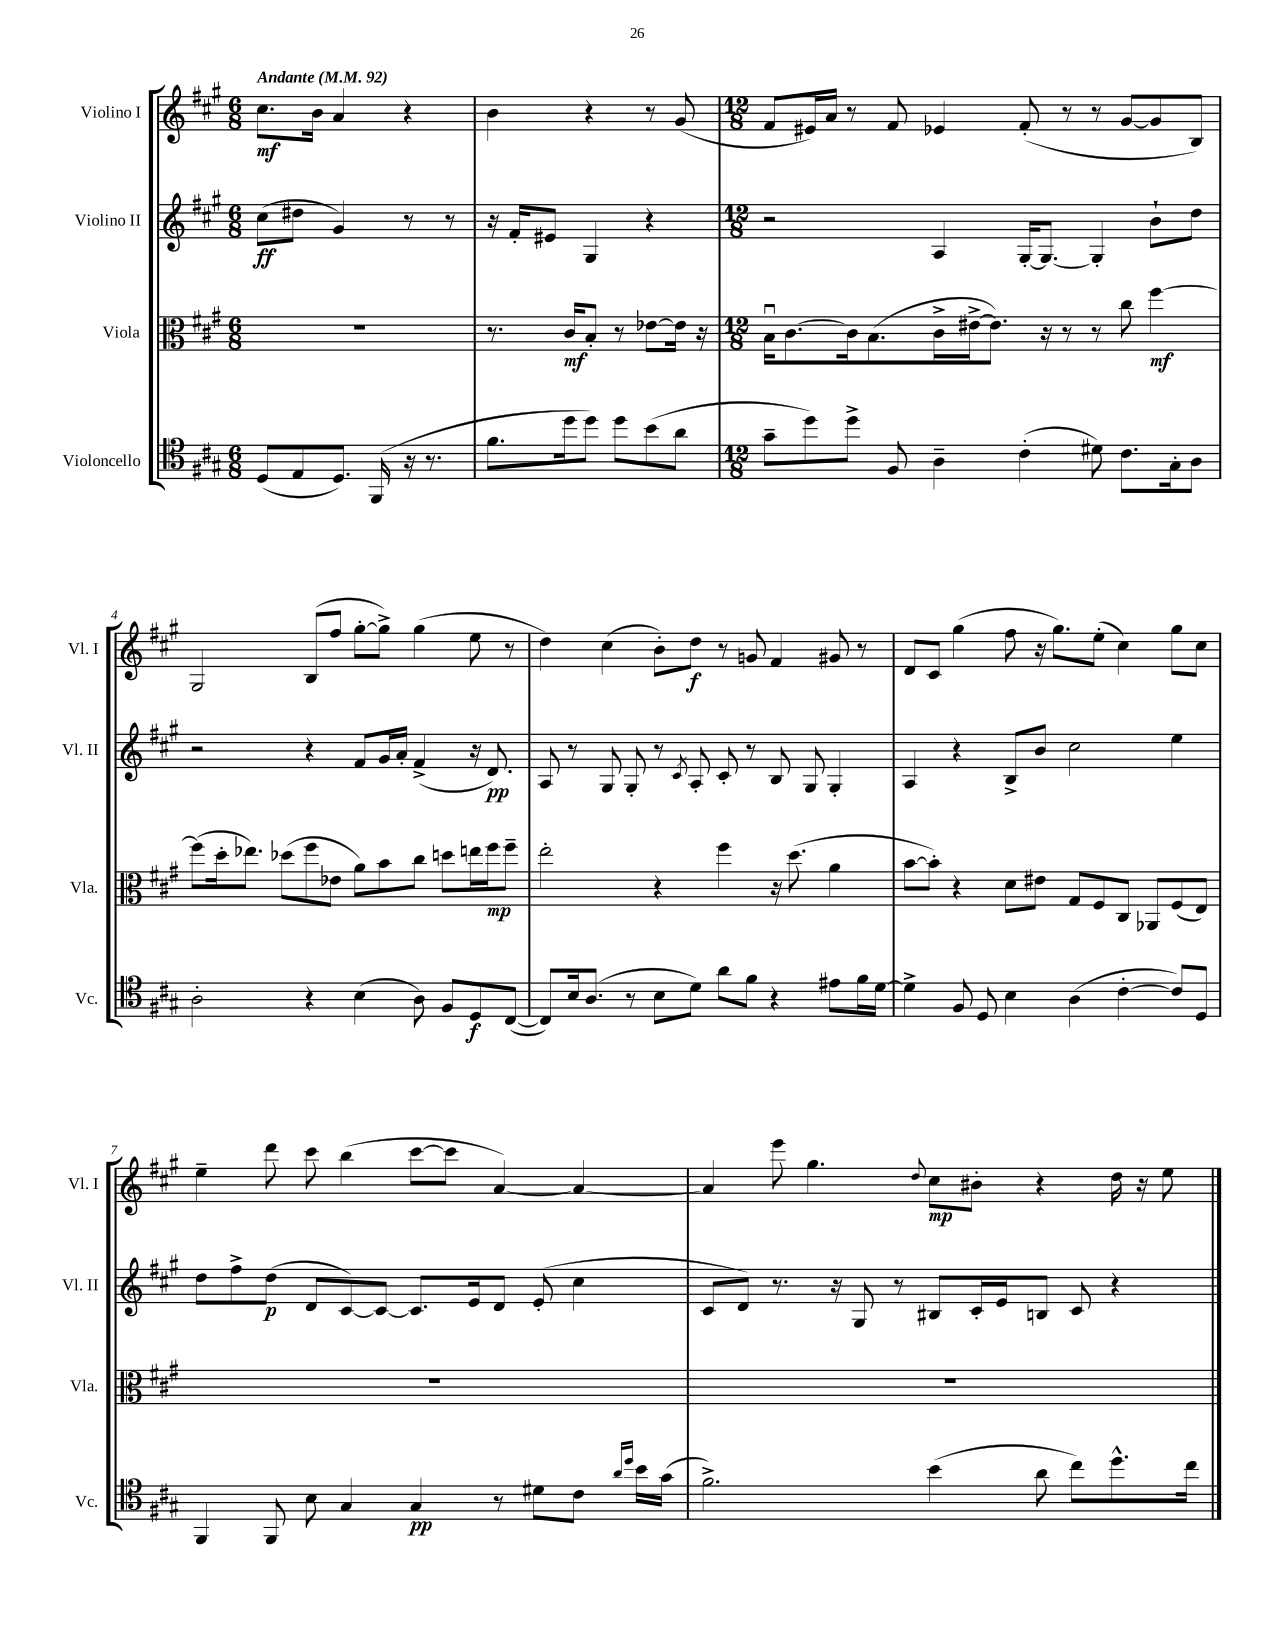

**kern	**kern	**kern	**kern
*staff4	*staff3	*staff2	*staff1
*clefC4	*clefC3	*clefG2	*clefG2
*k[f#c#g#]	*k[f#c#g#]	*k[f#c#g#]	*k[f#c#g#]
*M6/8	*M6/8	*M6/8	*M6/8
*MM92	*MM92	*MM92	*MM92
(8D	2.r	(8cc#	8.cc#
8E	.	8dd#	.
.	.	.	16b
8.D)	.	4g#)	4a
(16FF#	.	.	.
16r	.	8r	4r
8.r	.	.	.
.	.	8r	.
=	=	=	=
8.f#	8.r	16r	4b
.	.	16f#'	.
.	.	8e#	.
16dd	16c#	.	.
8dd)	8B'	4G#	4r
8dd	8r	.	.
(8b	[8e-	4r	8r
8a	16e-]	.	(8g#
.	16r	.	.
=	=	=	=
*M12/8	*M12/8	*M12/8	*M12/8
8g#~	16Bu	2r	8f#
.	[8.c#	.	.
8dd)	.	.	16e#)
.	.	.	16a
8dd^	16c#]	.	8r
.	(8.B	.	.
8F#	.	.	8f#
4A~	16c#^	4A	4e-
.	[16e#^	.	.
.	8.e#])	.	.
(4c#'	.	[16G#'	(8f#'
.	16r	8.G#_	.
.	8r	.	8r
8d#)	8r	4G#']	8r
8.c#	8cc#	.	[8g#
.	[4ff#	8b`	8g#]
16G#'	.	.	.
8A	.	8dd	8B)
=	=	=	=
2A'	(8ff#]	2r	2G#
.	16dd'	.	.
.	8.ee-)	.	.
.	(8dd-	.	.
4r	8ff#	4r	(8B
.	8e-	.	8ff#
(4B	8a)	8f#	[8gg#'
.	8b	16g#	8gg#^])
.	.	16a'	.
8A)	8cc#	(4f#^	(4gg#
8F#	8dd	.	.
8D	16ee	16r	8ee
.	16ff#	8.d)	.
([8C#	8ff#~	.	8r
=	=	=	=
8C#])	2ee'	8A	4dd)
16B	.	8r	.
(8.A	.	.	.
.	.	8G#	(4cc#
8r	.	8G#'	.
8B	4r	8r	8b')
.	.	8qc#	.
8d)	.	8A'	8dd
8a	4ff#	8c#'	8r
8f#	.	8r	8g
4r	16r	8B	4f#
.	(8.dd	.	.
.	.	8G#	.
8e#	4a	4G#'	8g#
16f#	.	.	8r
[16d	.	.	.
=	=	=	=
4d^]	[8b	4A	8d
.	8b'])	.	8c#
8F#	4r	4r	(4gg#
8D	.	.	.
4B	8d	8B^	8ff#
.	8e#	8b	16r
.	.	.	8.gg#)
(4A	8G#	2cc#	.
.	8F#	.	(8ee'
[4c#'	8C#	.	4cc#)
.	8AA-	.	.
8c#])	(8F#	4ee	8gg#
8D	8E)	.	8cc#
=	=	=	=
4FF#	1.r	8dd	4ee~
.	.	8ff#^	.
8FF#	.	(8dd	8ddd
8B	.	8d	8ccc#
4G#	.	[8c#)	(4bb
.	.	8c#_	.
4G#	.	8.c#]	[8ccc#
.	.	.	8ccc#]
.	.	16e	.
8r	.	8d	[4a)
8d#	.	(8e'	.
8c#	.	4cc#	4a_
16qqa	.	.	.
16qqdd	.	.	.
16b	.	.	.
(16g#	.	.	.
=	=	=	=
2.f#^)	1.r	8c#	4a]
.	.	8d)	.
.	.	8.r	8eee
.	.	.	4.gg#
.	.	16r	.
.	.	8G#	.
.	.	8r	.
.	.	.	8qqdd
(4b	.	8B#	8cc#
.	.	16c#'	8b#'
.	.	16e	.
8a	.	8B	4r
8cc#)	.	8c#	.
8.dd^^	.	4r	16dd
.	.	.	16r
.	.	.	8ee
16cc#	.	.	.
==	==	==	==
*-	*-	*-	*-
